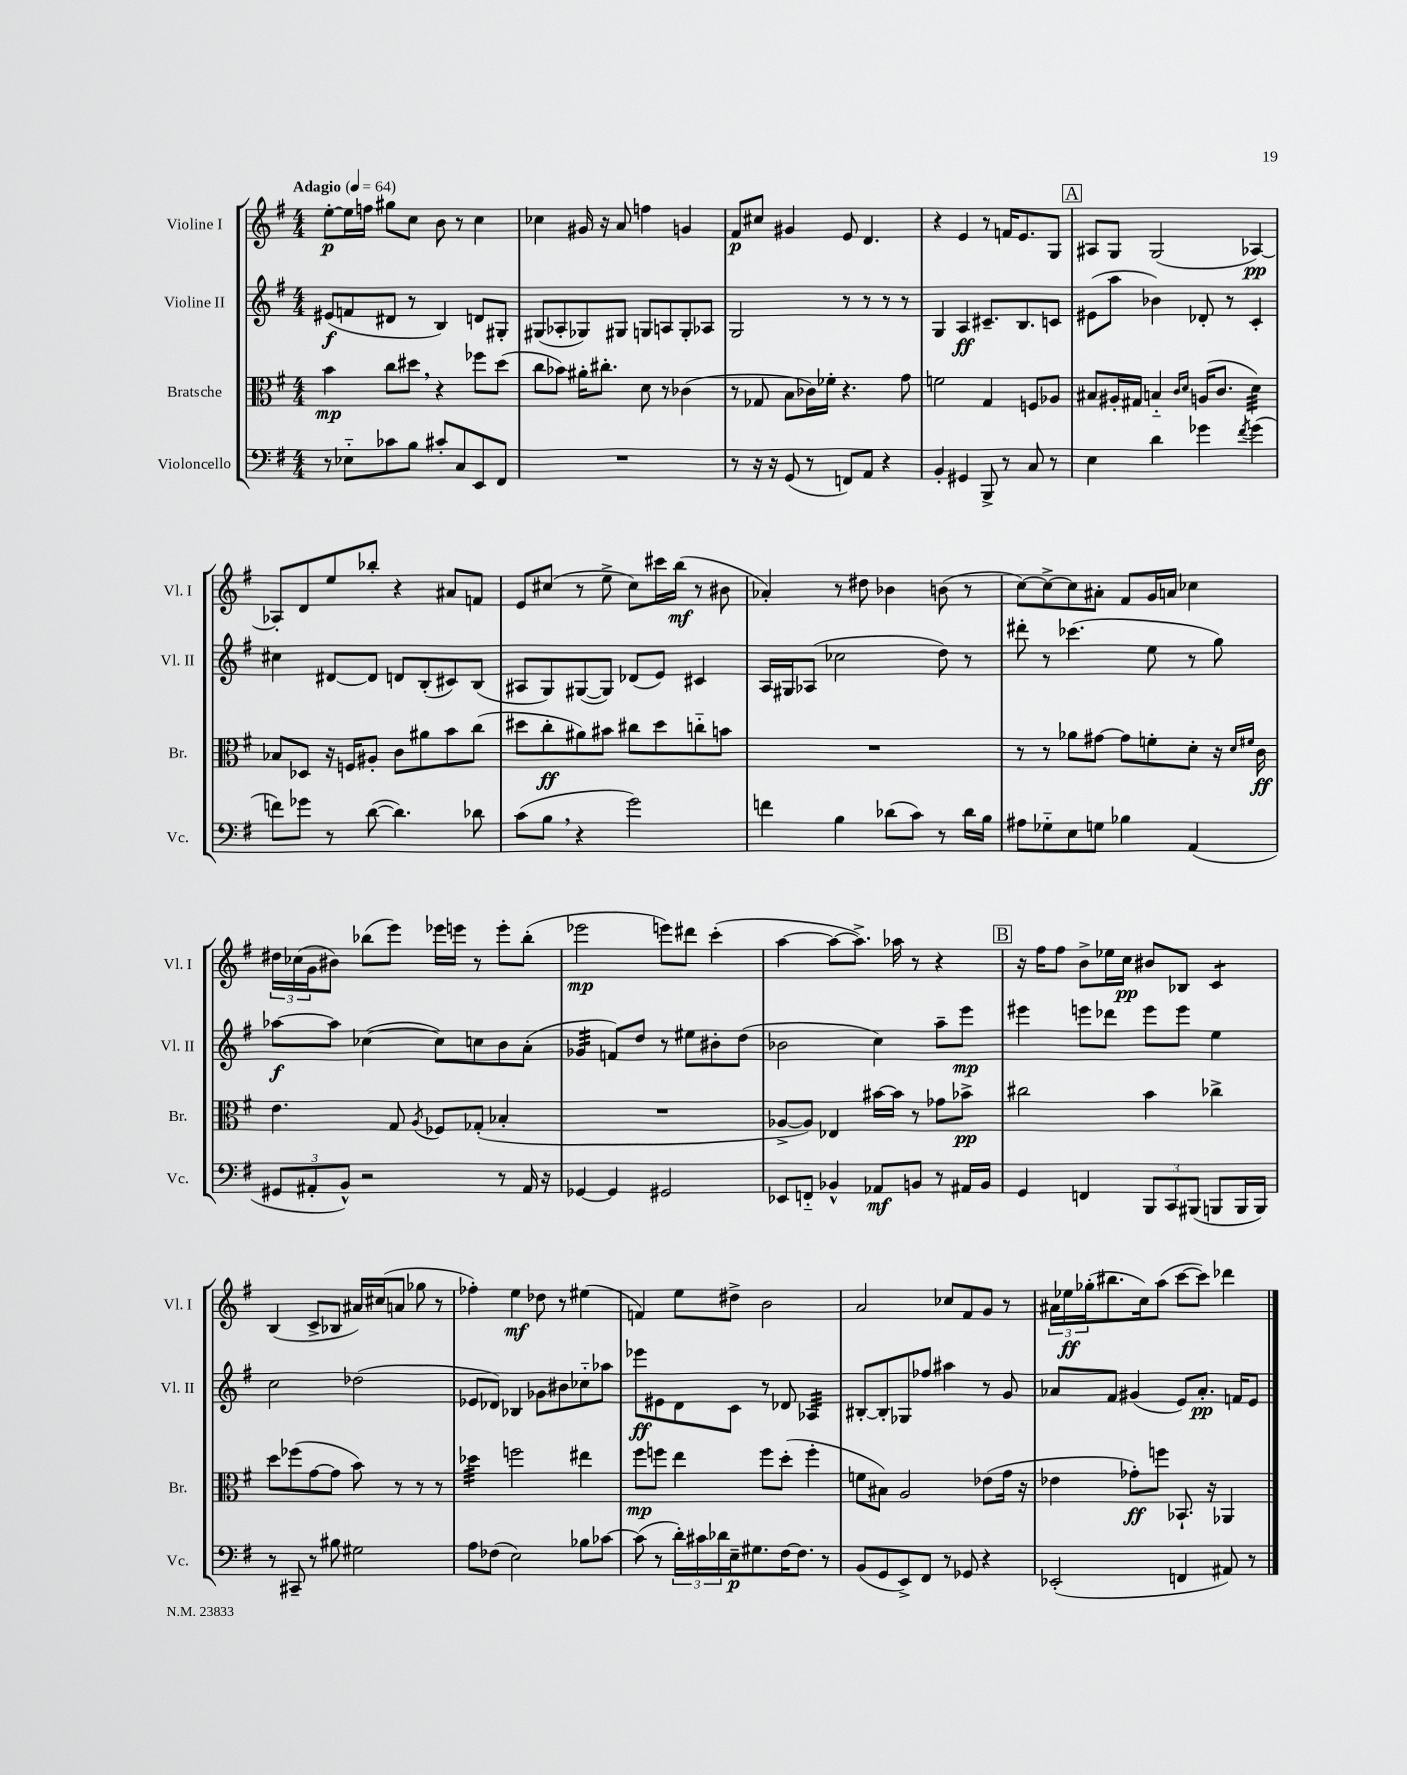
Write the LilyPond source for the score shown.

<<
\new StaffGroup <<
\new Staff = "s0" \with { instrumentName = "Violine I" shortInstrumentName = "Vl. I" } {
    \clef treble \key g \major \numericTimeSignature \time 4/4 \tempo "Adagio" 4 = 64
    e''8~-.\p e''16 f''16 gis''8 c''8 b'8 r8 c''4 |
    ces''4 gis'16 r16 a'8 f''4 g'4 |
    fis'8\p cis''8 gis'4 e'8 d'4. |
    r4 e'4 r8 f'16 e'8. g8 |
    \mark \markup { \box "A" } ais8 g8 g2( aes4~\pp) |
    aes8-. d'8 e''8 bes''8-. r4 ais'8 f'8 |
    e'8 cis''8( r8 e''8-> cis''8) cis'''16 b''16\mf( r8 bis'8 |
    aes'4-.) r8 dis''8 bes'4 b'8( r8 |
    c''8~) c''8~-> c''8 ais'8-. fis'8 g'16 a'16 ces''4 |
    \tuplet 3/2 { dis''16 ces''16( g'16 } bis'8) bes''8( e'''8) ees'''16 e'''16 r8 e'''8-. bes''8-.( |
    ees'''2\mp e'''8) dis'''8 c'''4-.( |
    a''4~ a''8~ a''8.->) aes''16 r8 r4 |
    \mark \markup { \box "B" } r16 fis''16 fis''8 b'8-> ees''16 c''16\pp bis'8 bes8 c'4:8 |
    b4( c'8-> bes8 ais'16) cis''16( a'8 ges''8 r8 |
    fes''4-.) e''4\mf des''8 r8 eis''4( |
    f'4) e''8 dis''8-> b'2 |
    a'2 ces''8 fis'8 g'8 r8 |
    \tuplet 3/2 { ais'16 ees''16\ff ges''16-.( } bis''8. c''16) a''8( c'''8~ c'''8) des'''4 \bar "|." |
}
\new Staff = "s1" \with { instrumentName = "Violine II" shortInstrumentName = "Vl. II" } {
    \clef treble \key g \major \numericTimeSignature \time 4/4
    eis'8\f( f'8 dis'8 r8 b4) d'8 gis8-. |
    gis8( aes8-. ges8) gis8 g8 a8 g8-. aes8 |
    g2 r8 r8 r8 r8 |
    g4 a4\ff cis'8.-- b8. c'8 |
    \mark \markup { \box "A" } eis'8( a''8 bes'4) des'8-. r8 c'4-. |
    cis''4 dis'8~ dis'8 d'8 b8-.( cis'8) b8( |
    ais8 g8) gis8~( gis8) des'8( e'8) cis'4 |
    a16 gis16 aes8( ces''2 d''8) r8 |
    dis'''8-. r8 ces'''4.( e''8 r8 g''8) |
    aes''8~\f aes''8 ces''4~( ces''8) c''8 b'8 a'8-.( |
    ges'4:32 f'8) d''8 r8 eis''8 bis'8-. d''8( |
    bes'2 c''4) a''8-- e'''8\mp |
    \mark \markup { \box "B" } eis'''4 e'''8 des'''8 e'''8 e'''8 e''4 |
    c''2 des''2( |
    ees'8 des'8) bes4 ges'8 bis'8 ces''8-_ aes''8 |
    ees'''8\ff eis'8 d'8 c'8 r8 des'8 aes4:32 |
    bis8~-. bis8-. ges8 fes''8 ais''4 r8 g'8 |
    aes'8 fis'8 gis'4( e'8) aes'8.-.\pp f'16 e'8 \bar "|." |
}
\new Staff = "s2" \with { instrumentName = "Bratsche" shortInstrumentName = "Br." } {
    \clef alto \key g \major \numericTimeSignature \time 4/4
    b'4\mp c''8 dis''8 \breathe r4 fes''8 dis''8( |
    c''8 bes'8) ais'16-. cis''8.-. d'8 r8 ces'4( |
    r8 ges8 b8 ces'16) fes'16-. r4. g'8 |
    f'2 g4 f8 aes8 |
    \mark \markup { \box "A" } bis8 ais16-. gis16 b4-_ \grace { c'16 d'16 } a16( c'8. d'4:32) |
    bes8 des8 r16 f16 ais8-. c'8 ais'8 b'8 c''8( |
    dis''8 c''8-.\ff ais'8) bis'8 cis''8 dis''8 c''8-_ b'8 |
    R1 |
    r8 r8 aes'8 gis'8~ gis'8 f'8-. d'8-. r16 \grace { d'16 fis'16 } c'16\ff |
    e'4. g8 \acciaccatura { a8 } fes8 ges8-.( bes4-. |
    R1 |
    aes8~-> aes8) ees4 bis'16~ bis'16 r8 ges'8 bes'8->\pp |
    \mark \markup { \box "B" } cis''2 b'4 ces''4-> |
    d''8 fes''8( g'8~ g'8 b'8) r8 r8 r8 |
    des''4:32 f''2 eis''4 |
    fis''8\mp f''8 e''4 f''8 d''8-.( f''4-. |
    f'8 bis8) a2 ees'8( g'16 r16 |
    ees'4 ges'8-.\ff) f''8 bes,8.-! r16 aes,4 \bar "|." |
}
\new Staff = "s3" \with { instrumentName = "Violoncello" shortInstrumentName = "Vc." } {
    \clef bass \key g \major \numericTimeSignature \time 4/4
    r8 ees8-_ ces'8 b8 cis'8-. c8 e,8 fis,8 |
    R1 |
    r8 r16 r16 g,8( r8 f,8) a,8 r4 |
    b,4-. gis,4 b,,8-> r8 c8 r8 |
    \mark \markup { \box "A" } e4 d'4 ges'4 \acciaccatura { fis'8 } ges'4( |
    f'8) ges'8 r8 d'8~( d'4.) des'8 |
    c'8( b8 \breathe r4 g'2) |
    f'4 b4 des'8( c'8) r8 des'16 b16 |
    ais8 ges8-_ e8 g8 bes4 a,4( |
    \tuplet 3/2 { gis,8 ais,8-. b,8-^) } r2 r8 ais,16 r16 |
    ges,4~ ges,4 gis,2 |
    ees,8 f,8-_ bes,4-^ aes,8\mf b,8 r8 ais,16 b,16 |
    \mark \markup { \box "B" } g,4 f,4 \tuplet 3/2 { b,,8 c,8 bis,,8( } b,,8 b,,16 b,,16) |
    r8 cis,8-- r8 bis8 gis2 |
    a8 fes8( e2) bes8 ces'8~ |
    ces'8( r8 \tuplet 3/2 { d'16-.) cis'16 des'16 } e16--\p gis8. fis16~ fis8. r8 |
    b,8( g,8 e,8->) fis,8 r8 ges,8 r4 |
    ees,2-.( f,4 ais,8) r8 \bar "|." |
}
>>
>>
\layout { \context { \Score \remove "Bar_number_engraver" } }
